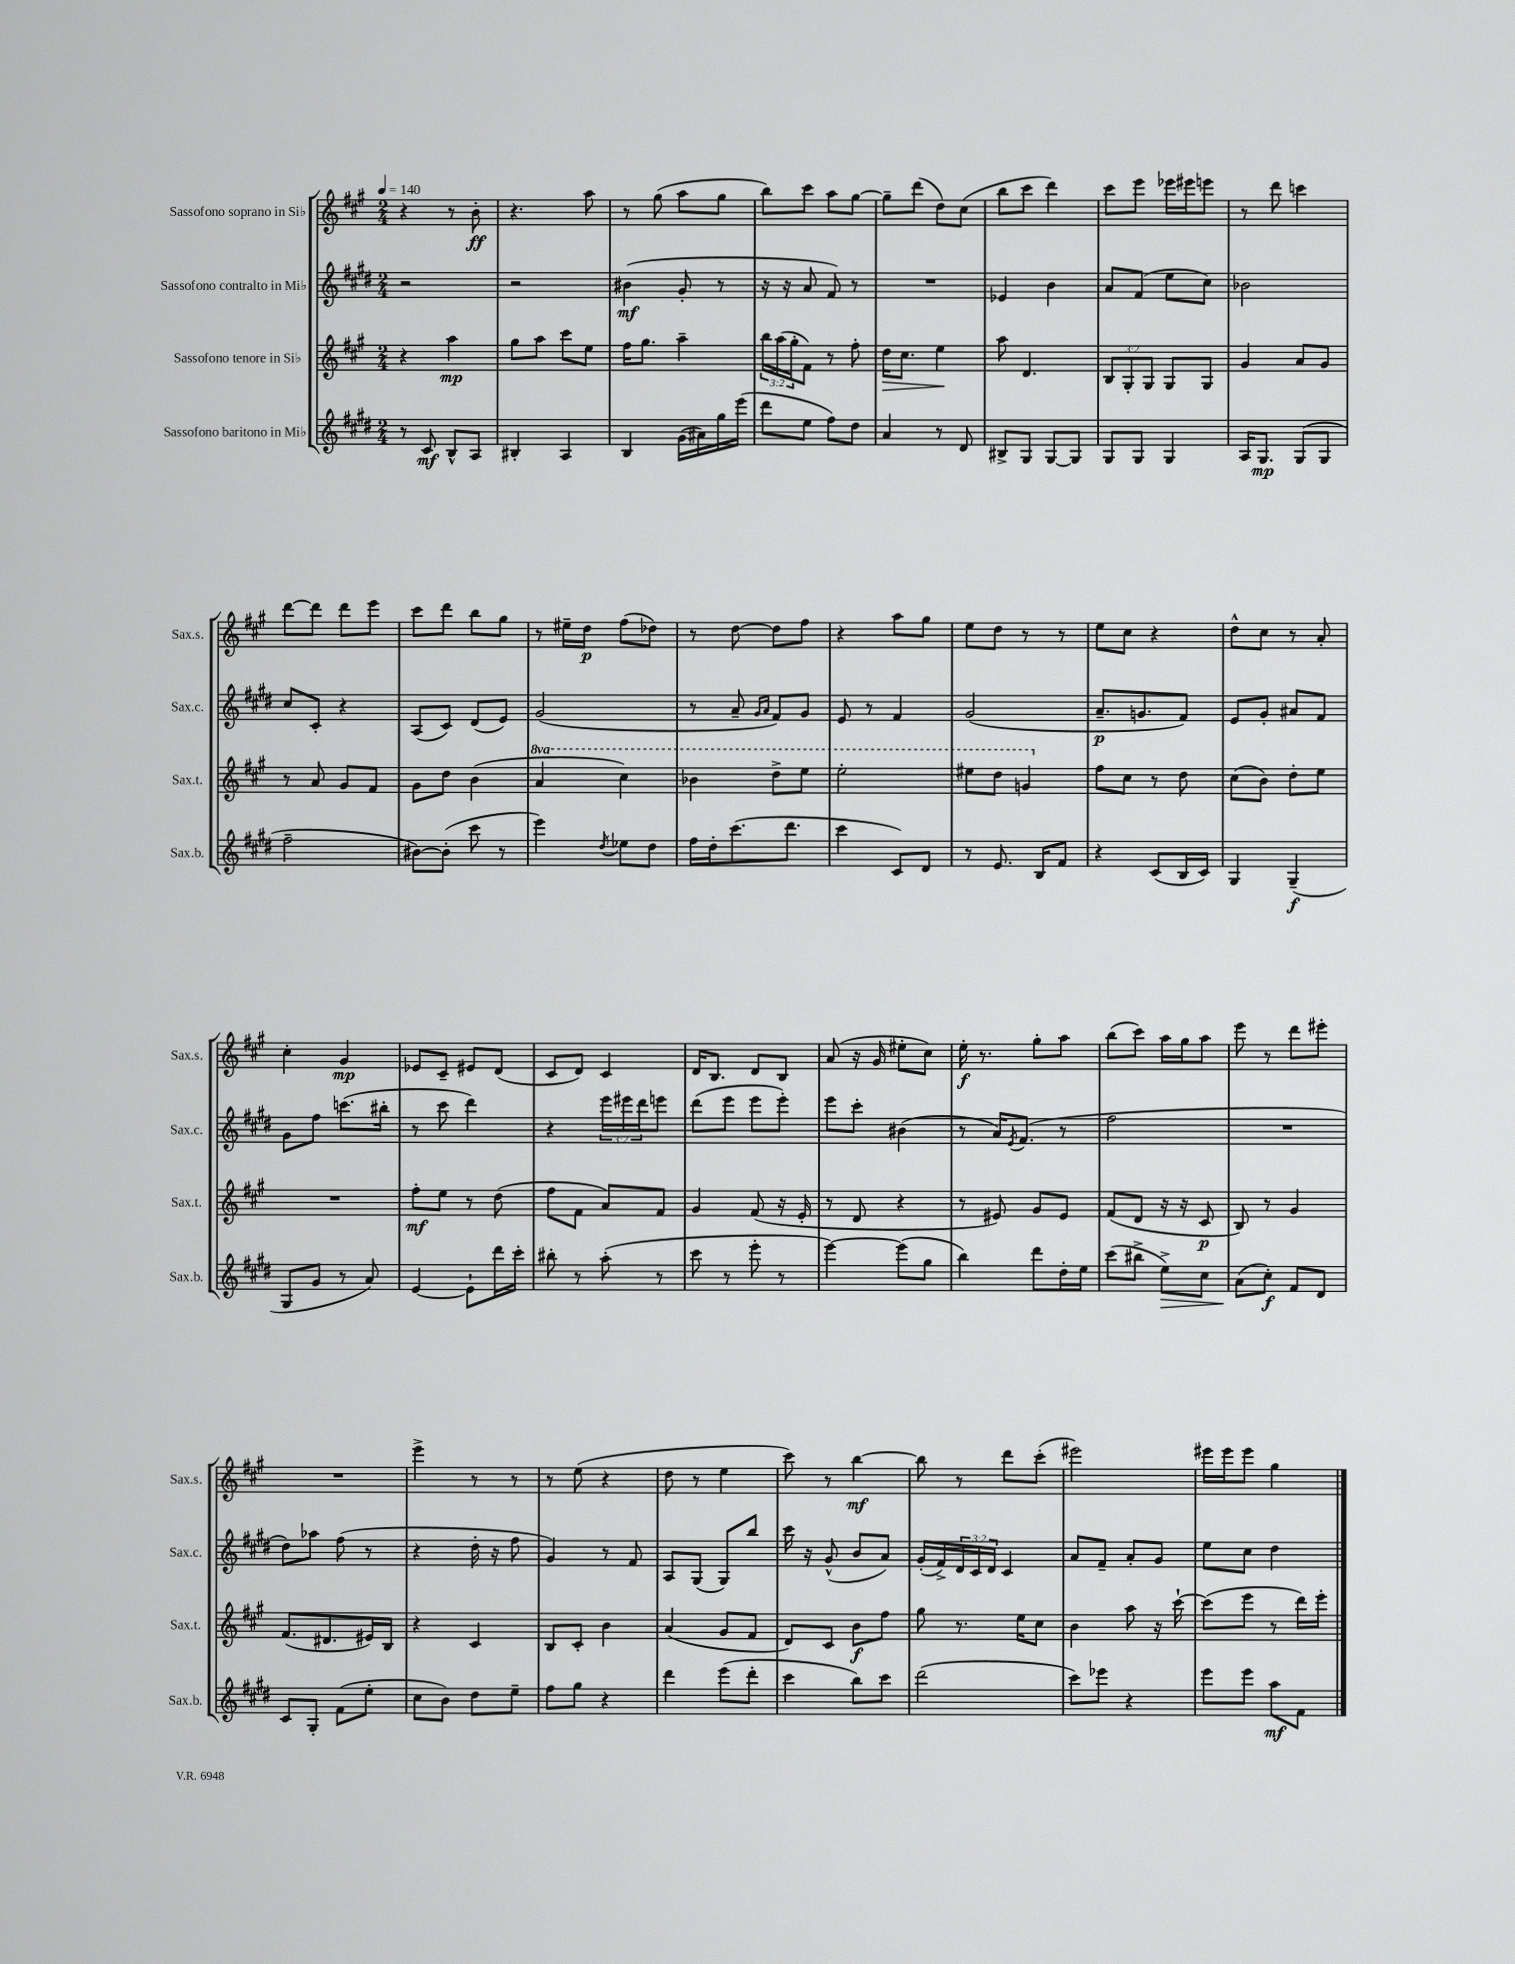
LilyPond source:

<<
\new StaffGroup <<
\new Staff = "s0" \with { instrumentName = "Sassofono soprano in Sib" shortInstrumentName = "Sax.s." } {
    \clef treble \key a \major \numericTimeSignature \time 2/4 \tempo 4 = 140
    r4 r8 b'8-.\ff |
    r4. a''8 |
    r8 gis''8( a''8 gis''8 |
    b''8) cis'''8 a''8 gis''8~ |
    gis''8-- d'''8( d''8) cis''8( |
    b''8 cis'''8 d'''4) |
    cis'''8 e'''8 ees'''16 eis'''16 e'''8 |
    r8 d'''8 c'''4 |
    d'''8~ d'''8 d'''8 e'''8 |
    cis'''8 d'''8 b''8 gis''8 |
    r8 eis''16-- d''16\p fis''8( des''8) |
    r8 d''8~ d''8 fis''8 |
    r4 a''8 gis''8 |
    e''8 d''8 r8 r8 |
    e''8 cis''8 r4 |
    d''8-^ cis''8 r8 a'8-. |
    cis''4-. gis'4\mp |
    ees'8 cis'8-- eis'8 d'8( |
    cis'8 d'8) cis'4 |
    d'16 b8. d'8 b8 |
    a'8( r16 gis'16 eis''8-. cis''8) |
    e''16-.\f r8. gis''8-. a''8 |
    b''8( cis'''8) a''16 gis''16 a''8 |
    e'''8 r8 d'''8 eis'''8-. |
    R2 |
    e'''4-> r8 r8 |
    r8 e''8( r4 |
    d''8 r8 e''4 |
    cis'''8) r8 b''4~\mf |
    b''8 r8 d'''8 cis'''8-.( |
    eis'''2) |
    eis'''16 eis'''16 eis'''8 gis''4 \bar "|." |
}
\new Staff = "s1" \with { instrumentName = "Sassofono contralto in Mib" shortInstrumentName = "Sax.c." } {
    \clef treble \key e \major \numericTimeSignature \time 2/4 \override Staff.TupletNumber.text = #tuplet-number::calc-fraction-text
    r2 |
    r2 |
    bis'4\mf( gis'8-. r8 |
    r16 r16 a'8 fis'8) r8 |
    R2 |
    ees'4 b'4 |
    a'8 fis'8( e''8 cis''8) |
    bes'2 |
    cis''8 cis'8-. r4 |
    a8( cis'8) dis'8( e'8) |
    gis'2( |
    r8 a'8-- \grace { gis'16 a'16 } fis'8) gis'8 |
    e'8 r8 fis'4 |
    gis'2( |
    a'8.--\p g'8. fis'8) |
    e'8 gis'8-. ais'8 fis'8 |
    gis'8 fis''8 c'''8.( bis''16-. |
    r8 cis'''8 dis'''4) |
    r4 \tuplet 3/2 { e'''16 eis'''16 dis'''16 } e'''8 |
    dis'''8( e'''8 e'''8 e'''8-.) |
    e'''8 cis'''8-. bis'4( |
    r8 a'16) \acciaccatura { e'8 } fis'8.( r8 |
    fis''2 |
    R2 |
    dis''8) aes''8 fis''8( r8 |
    r4 dis''16-. r16 fis''8 |
    gis'4) r8 fis'8 |
    a8 gis8( gis8) b''8 |
    cis'''16 r16 gis'8-^( b'8 a'8) |
    gis'16-.( fis'16->) \tuplet 3/2 { dis'16 cis'16 dis'16 } cis'4 |
    a'8 fis'8-- a'8-. gis'8 |
    e''8 cis''8 dis''4 \bar "|." |
}
\new Staff = "s2" \with { instrumentName = "Sassofono tenore in Sib" shortInstrumentName = "Sax.t." } {
    \clef treble \key a \major \numericTimeSignature \time 2/4 \override Staff.TupletNumber.text = #tuplet-number::calc-fraction-text \set Staff.ottavationMarkups = #ottavation-simple-ordinals
    r4 a''4\mp |
    gis''8 a''8 cis'''8 e''8 |
    fis''16 gis''8. a''4-- |
    \tuplet 3/2 { b''16 a''16( gis''16-. } fis'8) r8 fis''8-. |
    d''16\> cis''8. e''4\! |
    a''8 d'4. |
    \tuplet 3/2 { b8 gis8-. gis8 } gis8 gis8 |
    gis'4 a'8 gis'8 |
    r8 a'8 gis'8 fis'8 |
    gis'8 d''8 b'4( |
    \ottava #1 a''4 cis'''4) |
    bes''4 d'''8-> e'''8 |
    e'''2-. |
    eis'''8 d'''8 g''4 \ottava #0 |
    fis''8 cis''8 r8 d''8 |
    cis''8( b'8) d''8-. e''8 |
    R2 |
    fis''8-.\mf e''8 r8 d''8( |
    fis''8 fis'8 a'8) fis'8 |
    gis'4 fis'8( r16 e'16-. |
    r8 d'8 r4 |
    r8 eis'8) gis'8 eis'8 |
    fis'8( d'8 r16 r16 cis'8\p |
    b8) r8 gis'4 |
    fis'8.( dis'8. eis'16) b16 |
    r4 cis'4 |
    b8 cis'8-. b'4 |
    a'4( gis'8 fis'8 |
    d'8) cis'8 b'8\f fis''8 |
    gis''8 r8. e''16 cis''8 |
    b'4 a''8 r16 cis'''16~-! |
    cis'''8( e'''8 r8 d'''16) e'''16-. \bar "|." |
}
\new Staff = "s3" \with { instrumentName = "Sassofono baritono in Mib" shortInstrumentName = "Sax.b." } {
    \clef treble \key e \major \numericTimeSignature \time 2/4
    r8 cis'8\mf b8-^ a8 |
    bis4-. a4 |
    b4 gis'16( ais'16) gis''16 e'''16( |
    dis'''8 e''8 fis''8) dis''8 |
    a'4 r8 dis'8 |
    bis8-> gis8 gis8~ gis8 |
    gis8 gis8 gis4 |
    a16 gis8.\mp gis8( gis8 |
    fis''2-- |
    bis'8~) bis'8-.( cis'''8 r8 |
    e'''4) \acciaccatura { dis''8 } ees''8 dis''8 |
    fis''16 dis''16-. cis'''8.( dis'''8. |
    cis'''4 cis'8) dis'8 |
    r8 e'8. b16 fis'8 |
    r4 cis'8( b16 cis'16) |
    gis4 gis4--\f( |
    gis8 gis'8 r8 a'8) |
    e'4~ e'8-! dis'''16 cis'''16-. |
    bis''8-. r8 a''8-.( r8 |
    cis'''8 r8 e'''8-. r8 |
    e'''4~) e'''8( gis''8 |
    b''4) dis'''8 dis''16-. e''16 |
    cis'''8( bis''8-> e''8->\>) cis''8 |
    a'8\!( cis''8-.\f) fis'8 dis'8 |
    cis'8 gis8-. fis'8( e''8-. |
    cis''8 b'8) dis''8 e''8-- |
    fis''8 gis''8 r4 |
    dis'''4 e'''8( dis'''8-. |
    cis'''4 b''8) cis'''8 |
    dis'''2( |
    cis'''8) ees'''8 r4 |
    e'''8 e'''8 a''8\mf fis'8 \bar "|." |
}
>>
>>
\layout { \context { \Score \remove "Bar_number_engraver" } }
